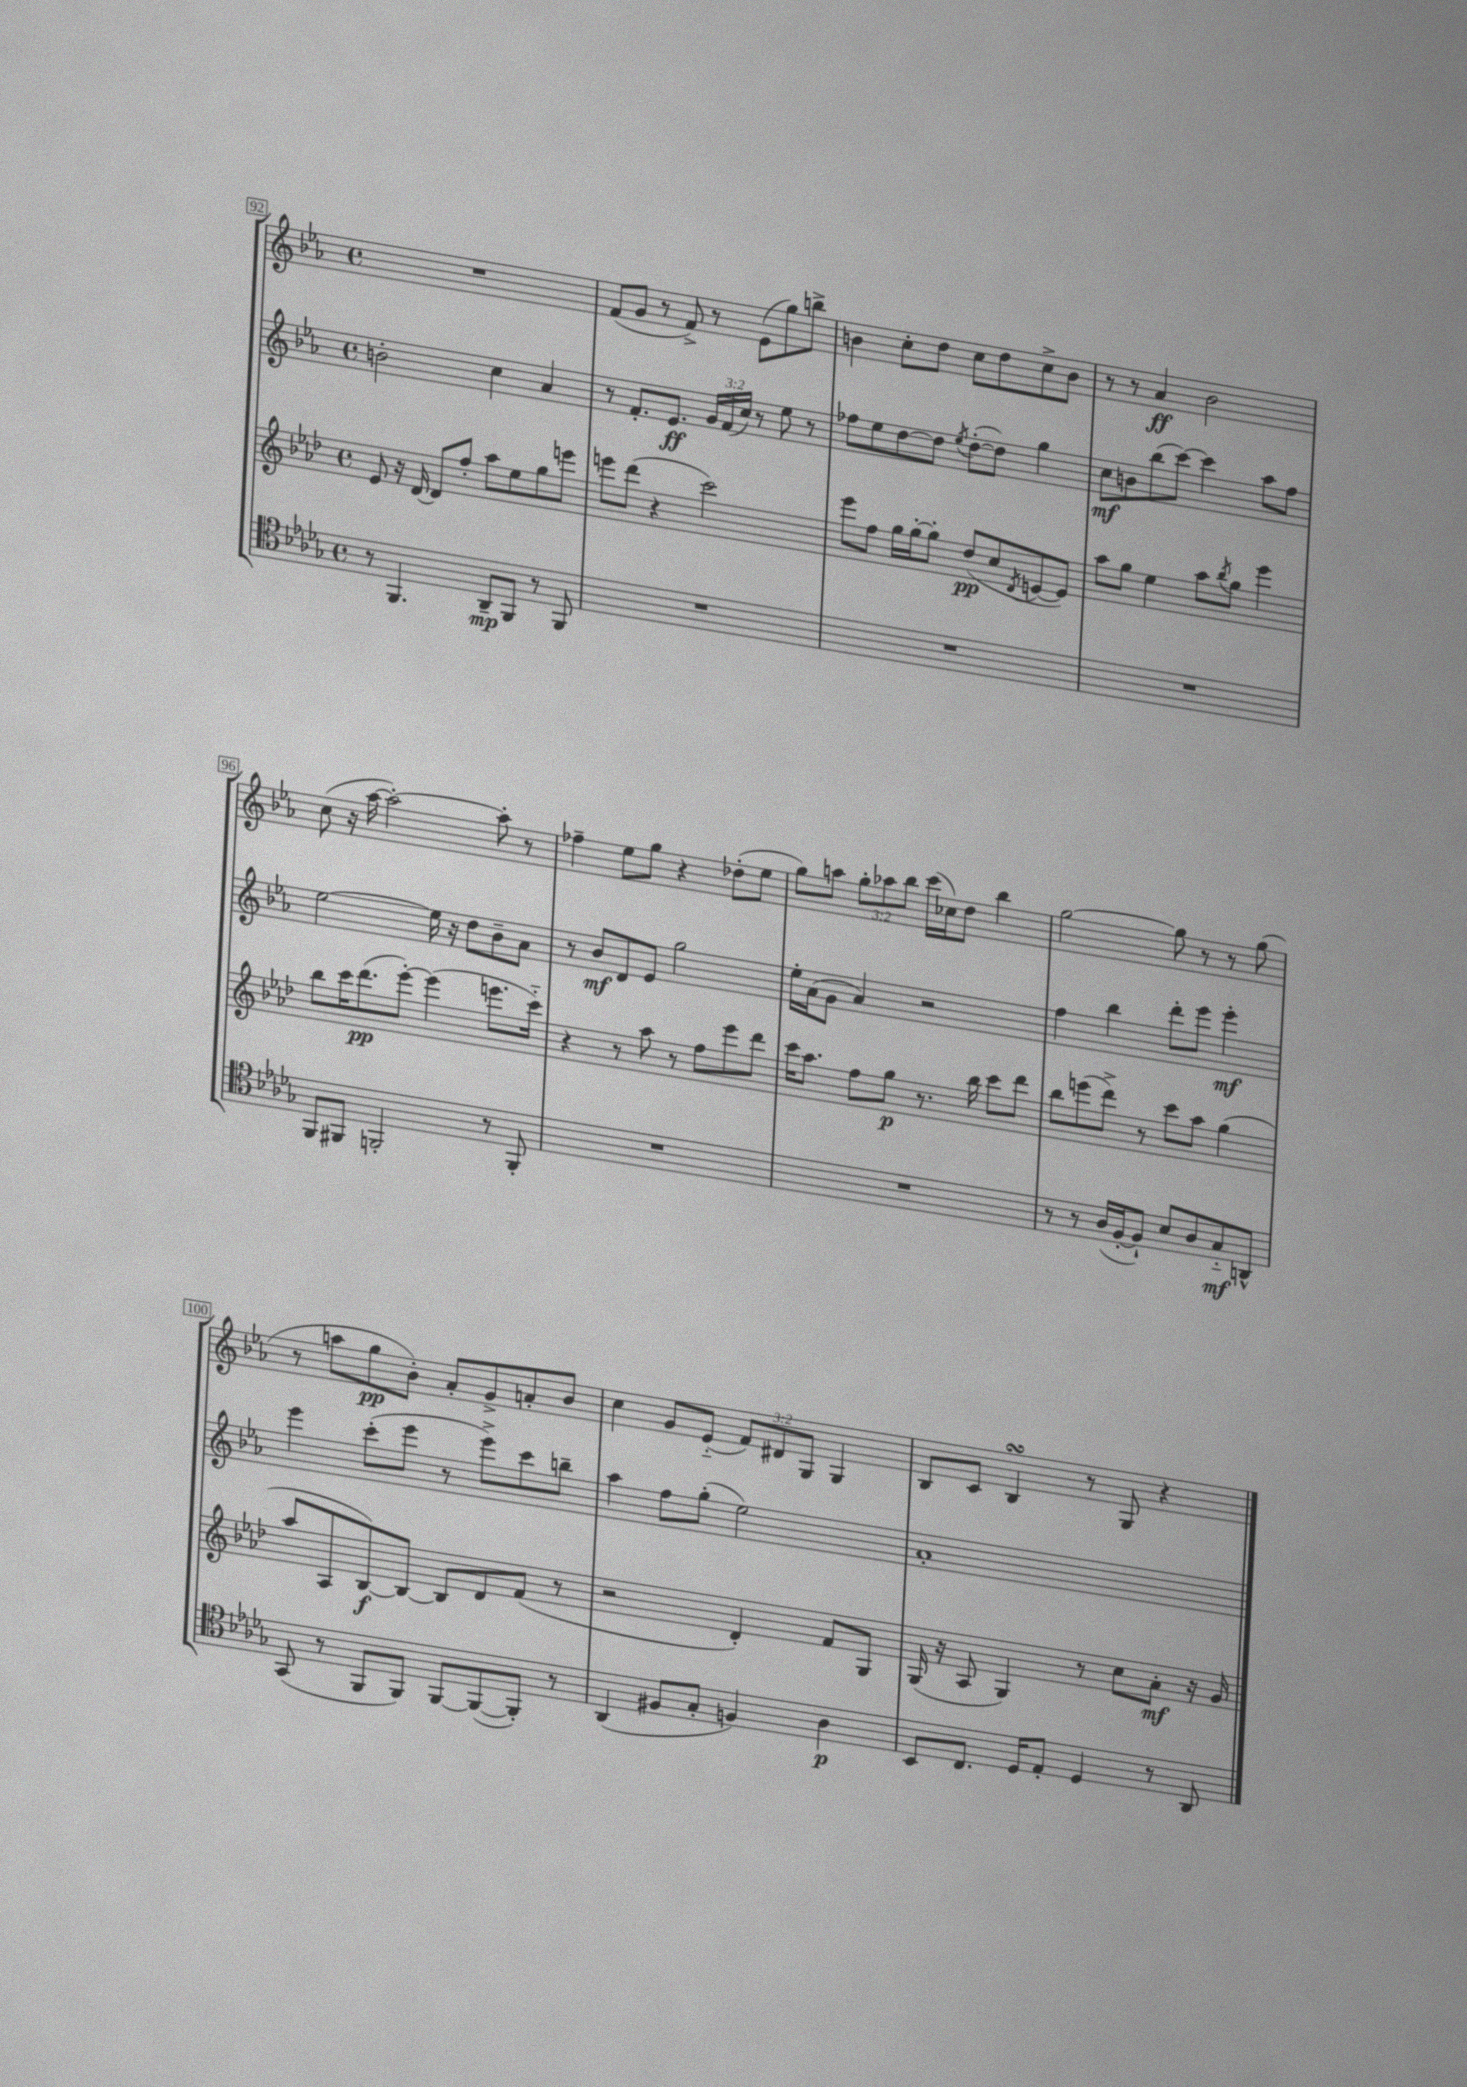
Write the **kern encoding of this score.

**kern	**kern	**kern	**kern
*staff4	*staff3	*staff2	*staff1
*clefC4	*clefG2	*clefG2	*clefG2
*k[b-e-a-d-g-]	*k[b-e-a-d-]	*k[b-e-a-]	*k[b-e-a-]
*M4/4	*M4/4	*M4/4	*M4/4
*met(c)	*met(c)	*met(c)	*met(c)
8r	8e-	2b'	1r
4.FF	16r	.	.
.	[16d-	.	.
.	8d-]	.	.
.	8ff'	.	.
8AA-~	8aa-	4cc	.
8FF	8ee-	.	.
8r	8gg	4a-	.
8FF	8eee	.	.
=	=	=	=
1r	8eee	8r	(8f
.	(8ddd-	8.f'	8g
.	4r	.	8r
.	.	8.e-	.
.	.	.	8f^)
.	2ccc)	24g	8r
.	.	(24f	.
.	.	24cc)	.
.	.	8r	(8e-
.	.	8ee-	8gg)
.	.	8r	8bb^
=	=	=	=
1r	8eee-	8ff-	4b
.	8ff	8ee-	.
.	16gg	[8dd	8cc'
.	[16gg'	.	.
.	8gg']	8dd]	8dd
.	.	8qee-	.
.	(8dd-	([8dd'	8cc
.	8cc	8dd])	8dd
.	8qd-	.	.
.	[8e	4gg	8cc^
.	8e])	.	8b
=	=	=	=
1r	8aa-	8cc	8r
.	8gg	8b	8r
.	4ee-	(8bb-	4a-
.	.	[8ccc)	.
.	8aa-	4ccc]	2b-
.	8qbb-	.	.
.	8gg	.	.
.	4eee-	8aa-	.
.	.	8ff	.
=	=	=	=
8FF	8bb-	[2ee-	(8cc
8FF#	16ccc	.	16r
.	(8.ddd-	.	[16aa-
2FF'	.	.	2aa-'_)
.	[8eee-')	.	.
.	(4eee-]	16ee-]	.
.	.	16r	.
.	.	8dd	.
8r	8.eee	8b-~	8aa-']
8FF'	.	8a-	8r
.	16ccc'~)	.	.
=	=	=	=
1r	4r	8r	4ff-~
.	.	8b-	.
.	8r	8d	8ee-
.	8aa-	8e-	8gg
.	8r	2gg	4r
.	8ff	.	.
.	8eee-	.	(8dd-'
.	8ddd-	.	8ee-
=	=	=	=
1r	16ccc	16ee-'	8gg)
.	8.aa-	(16a-	.
.	.	8g	8aa
.	8ff	4a-)	12gg'
.	.	.	12aa-
.	8gg	.	.
.	.	.	12bb-
.	8.r	2r	(16ccc
.	.	.	16cc-)
.	.	.	8dd
.	16bb-	.	.
.	8ccc	.	4bb-
.	8ddd-	.	.
=	=	=	=
8r	8bb-	4ff	[2gg
8r	(8eee	.	.
(16A-	8ddd-^)	4bb-	.
[16F'	.	.	.
8F`])	8r	.	.
8B-	8ccc	8ddd'	8gg]
8A-	8aa-	8eee-	8r
8G-'~	(4gg	4eee-'	8r
8AA^^	.	.	(8gg
=	=	=	=
(8GG-	8aa-	4eee-	8r
8r	8A-	.	8aa
8FF	[8B-)	(8ccc'	8gg
8FF)	8B-_	8eee-	8b-')
[8FF	8B-]	8r	8a-'
(8FF_	8d-	8eee-^)	8g^
8FF'])	(8f	8ccc	8a'
8r	8r	8bb~	8b-
=	=	=	=
(4AA-	2r	4aa-	4cc
8F#	.	8ff	8g
8G-'	.	(8gg'	(8e-'~
4F)	4d-')	2ee-)	12f)
.	.	.	12d#
.	.	.	12G
4A-	8f	.	4G
.	8G	.	.
=	=	=	=
8BB-	(16G	1a-'	8B-
.	16r	.	.
8.C	8A-	.	8c
.	4G)	.	4B-
16D-	.	.	.
8E-'	.	.	.
4D-	8r	.	8r
.	8cc	.	8G
8r	8a-'	.	4r
8AA-	16r	.	.
.	16g	.	.
==	==	==	==
*-	*-	*-	*-
